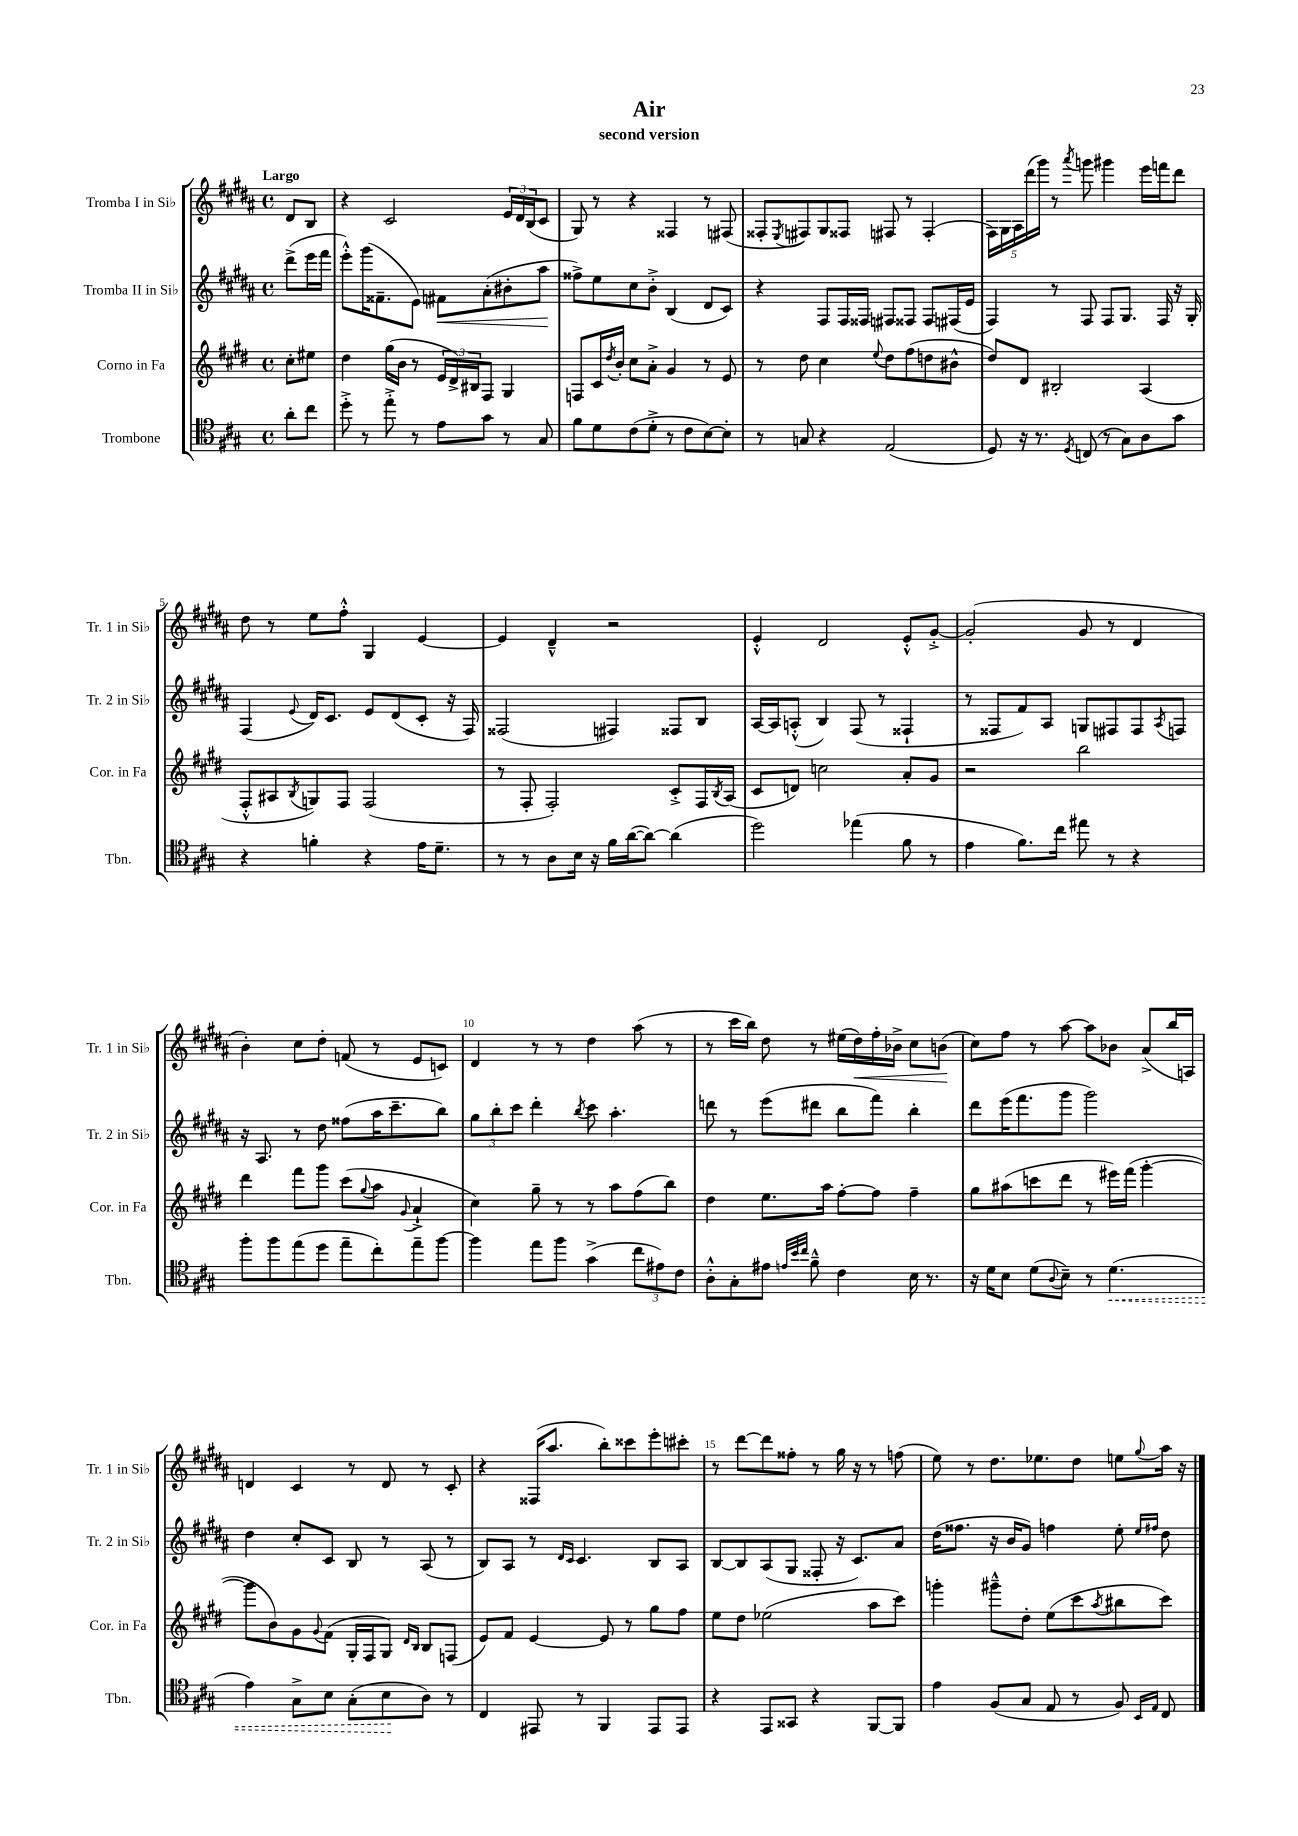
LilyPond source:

\header { title = "Air" subtitle = "second version" }
<<
\new StaffGroup <<
\new Staff = "s0" \with { instrumentName = "Tromba I in Sib" shortInstrumentName = "Tr. 1 in Sib" } {
    \clef treble \key b \major \defaultTimeSignature \time 4/4 \partial 4 \tempo "Largo"
    dis'8 b8 |
    r4 cis'2 \tuplet 3/2 { e'16 dis'16 b16( } cis'8 |
    gis8) r8 r4 fisis4 r8 fis8( |
    fisis8-. \acciaccatura { e8 } fis8) gis8 fisis8 fis8 r8 fis4-.( |
    \tuplet 5/4 { fis16) gis16 ais16 dis'''16( gis'''16) } r8 \acciaccatura { ais'''8 } g'''8 gis'''4 e'''16 f'''16 dis'''8 |
    dis''8 r8 e''8 fis''8-.-^ gis4 e'4~ |
    e'4 dis'4---^ r2 |
    e'4-.-^ dis'2 e'8-.-^ gis'8~-.-> |
    gis'2-.( gis'8 r8 dis'4 |
    b'4-.) cis''8 dis''8-. f'8( r8 e'8 c'8) |
    dis'4 r8 r8 dis''4 ais''8( r8 |
    r8 cis'''16 b''16) dis''8 r8 eis''16( dis''16\<) fis''16-. bes'16-> cis''8 b'8\!( |
    cis''8) fis''8 r8 ais''8~ ais''8 bes'8 ais'8->( b''16 a16) |
    d'4 cis'4 r8 d'8 r8 cis'8-. |
    r4 fisis16( ais''8. b''8-.) cisis'''8 e'''8-. cis'''8-. |
    r8 dis'''8~ dis'''8 fisis''8-. r8 gis''16 r16 r8 f''8( |
    e''8) r8 dis''8. ees''8. dis''8 e''8 \appoggiatura { gis''8 } ais''16 r16 \bar "|." |
}
\new Staff = "s1" \with { instrumentName = "Tromba II in Sib" shortInstrumentName = "Tr. 2 in Sib" } {
    \clef treble \key b \major \defaultTimeSignature \time 4/4 \partial 4
    dis'''8->( e'''16 fis'''16 |
    e'''8-.-^) gis'''16( fisis'8.-- e'8) fis'8\< ais'8-.( bis'8-. ais''8\! |
    fisis''8->) e''8 cis''8 b'8-.-> b4( dis'8 cis'8) |
    r4 fis8 fis16 fisis16 fis8 fisis8 fisis8 fis16( e'16 |
    fis4) r8 fis8 fis8 gis8. fis16 r16 gis16-. |
    fis4( \appoggiatura { e'8 } dis'16) cis'8. e'8 dis'8( cis'8-. r16 fis16) |
    fisis2( fis4) fisis8 b8 |
    ais16~ ais16 a8-.-^( b4) fis8( r8 fisis4-! |
    r8 fisis8 fis'8) ais8 g8 fis8 fis8 \acciaccatura { ais8 } f8 |
    r16 ais8. r8 dis''8 fisis''8( ais''16 cis'''8.-- b''8) |
    \tuplet 3/2 { gis''8 b''8-. cis'''8 } dis'''4-. \acciaccatura { b''8 } cis'''8 ais''4.-. |
    d'''8 r8 e'''8( dis'''8 b''8 fis'''8) b''4-. |
    dis'''8 e'''16( fis'''8. gis'''8 gis'''2) |
    dis''4 cis''8-. cis'8 b8 r8 ais8( r8 |
    b8) ais8 r8 \grace { dis'16 cis'16 } cis'4. b8 ais8 |
    b8~ b8 ais8( gis8 fisis8-. r16 cis'8.) ais'8 |
    dis''16( fisis''8. r16 b'16 gis'8) f''4 e''8-. \grace { e''16 fis''16 } dis''8 \bar "|." |
}
\new Staff = "s2" \with { instrumentName = "Corno in Fa" shortInstrumentName = "Cor. in Fa" } {
    \clef treble \key e \major \defaultTimeSignature \time 4/4 \partial 4
    cis''8-. eis''8 |
    dis''4 gis''16( b'16 r8 \tuplet 3/2 { e'16 dis'16->) bis16 } fis8 gis4 |
    f8 cis'16 \acciaccatura { dis''8 } b'16-. cis''8 a'8-.-> gis'4 r8 e'8 |
    r8 dis''8 cis''4 \appoggiatura { e''8 } dis''8 fis''8( d''8 bis'8-^ |
    dis''8) dis'8 bis2-. a4( |
    fis8-.-^ ais8 \acciaccatura { b8 } g8) fis8 fis2( |
    r8 fis8-. fis2-.) cis'8-.-> fis16 \acciaccatura { b8 } a16( |
    cis'8 d'8) c''2 a'8-. gis'8 |
    r2 b''2 |
    dis'''4 fis'''8 gis'''8 cis'''8( \appoggiatura { gis''8 } a''8 \appoggiatura { gis'8 } a'4-!-> |
    cis''4) gis''8-- r8 r8 a''8 fis''8( b''8) |
    dis''4 e''8. a''16 fis''8~-. fis''8 fis''4-- |
    gis''8 ais''8( c'''8 dis'''8 r8 eis'''16) fis'''16( gis'''4~-. |
    gis'''8 b'8) gis'8 \appoggiatura { gis'8 } fis'8( gis16-. fis16 gis8) \grace { dis'16 b16 } b8 f8( |
    e'8) fis'8 e'4~ e'8 r8 gis''8 fis''8 |
    e''8 dis''8 ees''2( a''8 cis'''8) |
    g'''4-. gis'''8---^ dis''8-. e''8( cis'''8 \acciaccatura { a''8 } bis''8 cis'''8) \bar "|." |
}
\new Staff = "s3" \with { instrumentName = "Trombone" shortInstrumentName = "Tbn." } {
    \clef tenor \key a \major \defaultTimeSignature \time 4/4 \partial 4
    a'8-. cis''8 |
    d''8-.-> r8 e''8-.-> r8 e'8 gis'8 r8 gis8 |
    fis'8 d'8 cis'8( d'8-.-> r8 cis'8 b8~) b8-. |
    r8 g8 r4 e2( |
    d8) r16 r8. \acciaccatura { d8 } c8( r8 gis8) a8 gis'8 |
    r4 f'4-. r4 e'16 d'8.-- |
    r8 r8 a8 b16 r16 fis'16 a'16~( a'8~) a'4( |
    d''2) ees''4( fis'8 r8 |
    e'4 fis'8.) cis''16 eis''8 r8 r4 |
    fis''8-. fis''8 e''8( d''8 e''8-- cis''8-.) e''8-- fis''8~ |
    fis''4 e''8 fis''8 gis'4->( \tuplet 3/2 { cis''8 eis'8) cis'8 } |
    a8-.-^ gis8-. eis'8 \grace { e'32 b'32 cis''32 } fis'8---^ cis'4 b16 r8. |
    r16 d'16 b8 d'8( \appoggiatura { a8 } b8--) r8 \once \override Hairpin.style = #'dashed-line d'4.\<( |
    e'4) gis8-> b8 gis8-.( b8\! a8) r8 |
    cis4 eis,8 r8 fis,4 eis,8 eis,8 |
    r4 e,8 gisis,8 r4 fis,8~ fis,8 |
    e'4 fis8( gis8 e8 r8 fis8) \grace { b,16 e16 } cis8 \bar "|." |
}
>>
>>
\layout { \context { \Score \override BarNumber.break-visibility = ##(#f #t #t) barNumberVisibility = #(every-nth-bar-number-visible 5) } }
